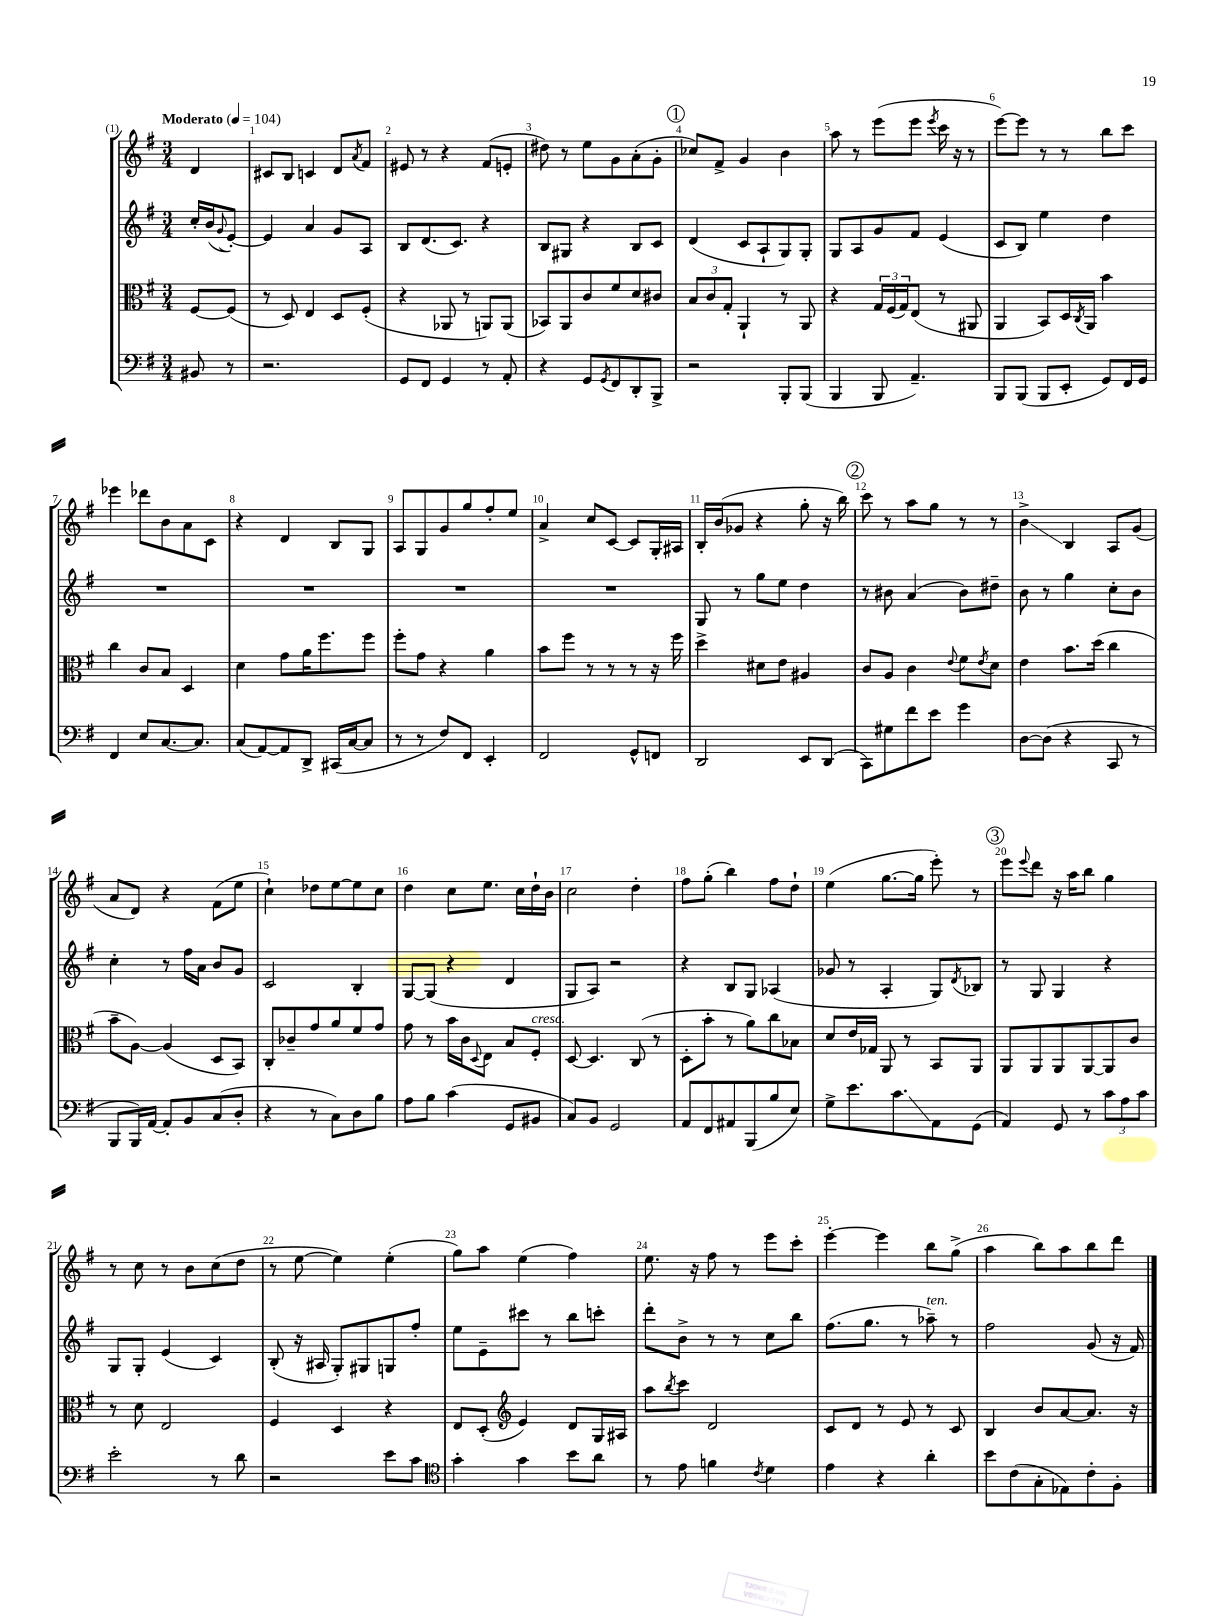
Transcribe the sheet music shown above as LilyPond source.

<<
\new StaffGroup <<
\new Staff = "s0" {
    \clef treble \key g \major \numericTimeSignature \time 3/4 \partial 4 \tempo "Moderato" 4 = 104
    d'4 |
    cis'8 b8 c'4 d'8 \acciaccatura { a'8 } fis'8 |
    eis'8 r8 r4 fis'8( e'8-. |
    dis''8) r8 e''8 g'8 a'8-.( g'8-. |
    \mark \markup { \circle "1" } ces''8) fis'8-> g'4 b'4 |
    a''8 r8 e'''8( e'''8 \acciaccatura { e'''8 } c'''16 r16 r8 |
    e'''8~) e'''8 r8 r8 b''8 c'''8 |
    ees'''4 des'''8 b'8 a'8 c'8 |
    r4 d'4 b8 g8 |
    a8 g8 g'8 g''8 fis''8-. e''8 |
    a'4-> c''8 c'8~ c'8 g16-. ais16 |
    b16-. b'16( ges'8 r4 g''8-. r16 b''16) |
    \mark \markup { \circle "2" } c'''8 r8 a''8 g''8 r8 r8 |
    b'4->\glissando b4 a8 g'8( |
    a'8 d'8) r4 fis'8( e''8 |
    c''4-!) des''8 e''8~ e''8 c''8 |
    d''4 c''8 e''8. c''16 d''16-! b'16 |
    c''2 d''4-. |
    fis''8 g''8-.( b''4) fis''8 d''8-! |
    e''4( g''8.~ g''16 e'''8-.) r8 |
    \mark \markup { \circle "3" } e'''8 \appoggiatura { e'''8 } d'''8 r16 a''16 b''8 g''4 |
    r8 c''8 r8 b'8 c''8( d''8 |
    r8 e''8~ e''4) e''4-.( |
    g''8) a''8 e''4( fis''4) |
    e''8. r16 fis''8 r8 e'''8 c'''8-. |
    e'''4~-. e'''4 b''8 g''8->( |
    a''4 b''8) a''8 b''8 d'''8 \bar "|." |
}
\new Staff = "s1" {
    \clef treble \key g \major \numericTimeSignature \time 3/4 \partial 4
    c''16-. b'16( \appoggiatura { g'8 } e'8~-.) |
    e'4 a'4 g'8 a8 |
    b8 d'8.( c'8.) r4 |
    b8 gis8 r4 b8 c'8 |
    \mark \markup { \circle "1" } d'4( c'8 a8-! g8) g8-. |
    g8 a8 g'8 fis'8 e'4( |
    c'8 b8) e''4 d''4 |
    R2. |
    R2. |
    R2. |
    R2. |
    g8 r8 g''8 e''8 d''4 |
    \mark \markup { \circle "2" } r8 bis'8 a'4( bis'8) dis''8-- |
    b'8 r8 g''4 c''8-. b'8 |
    c''4-. r8 fis''16 a'16 b'8 g'8 |
    c'2 b4-. |
    g8~ g8( r4 d'4 |
    g8 a8) r2 |
    r4 b8 g8 aes4( |
    ges'8 r8 a4-. g8) \acciaccatura { d'8 } bes8 |
    \mark \markup { \circle "3" } r8 g8 g4 r4 |
    g8 g8-. e'4( c'4) |
    b8-.( r16 ais16 g8-.) gis8 g8 fis''8-. |
    e''8 e'8-- cis'''8 r8 b''8 c'''8-. |
    d'''8-. b'8-> r8 r8 c''8 b''8 |
    fis''8.( g''8. r8 aes''8--^\markup { \italic "ten." }) r8 |
    fis''2 g'8( r16 fis'16) \bar "|." |
}
\new Staff = "s2" {
    \clef alto \key g \major \numericTimeSignature \time 3/4 \partial 4
    fis8~ fis8( |
    r8 d8) e4 d8 fis8-.( |
    r4 aes,8 r8 a,8) a,8( |
    bes,8) a,8 c'8 fis'8 d'8 cis'8 |
    \mark \markup { \circle "1" } \tuplet 3/2 { b8 c'8 g8-. } a,4-! r8 a,8 |
    r4 \tuplet 3/2 { g16 fis16( g16) } e8( r8 ais,8 |
    a,4 b,8) d16 \acciaccatura { c8 } a,16 b'4 |
    c''4 c'8 b8 d4 |
    d'4 g'8 a'16 fis''8. fis''8 |
    fis''8-. g'8 r4 a'4 |
    b'8 fis''8 r8 r8 r8 r16 fis''16 |
    d''4-> dis'8 e'8 ais4 |
    \mark \markup { \circle "2" } c'8 a8 c'4 \appoggiatura { e'8 } fis'8 \acciaccatura { e'8 } d'8 |
    e'4 b'8. d''16( c''4 |
    b'8-- a8~) a4( d8 b,8) |
    c8-. ces'8-- g'8 a'8 fis'8 g'8 |
    g'8 r8 b'16 c'16 \appoggiatura { d8 } e8 b8 fis8-.^\markup { \italic "cresc." } |
    d8~ d4. c8( r8 |
    d8-. b'8-. r8 a'8) c''8 bes8 |
    d'8 e'16 ges16 a,8 r8 b,8 a,8 |
    \mark \markup { \circle "3" } a,8 a,8 a,8 a,8~ a,8 c'8 |
    r8 d'8 e2 |
    fis4 d4 r4 |
    e8 d8-.( \clef treble e'4) d'8 g16 ais16 |
    a''8 \acciaccatura { b''8 } c'''8 d'2 |
    c'8 d'8 r8 e'8 r8 c'8 |
    b4 b'8 a'8~ a'8. r16 \bar "|." |
}
\new Staff = "s3" {
    \clef bass \key g \major \numericTimeSignature \time 3/4 \partial 4
    bis,8 r8 |
    r2. |
    g,8 fis,8 g,4 r8 a,8-. |
    r4 g,8 \acciaccatura { g,8 } fis,8 d,8-. b,,8-> |
    \mark \markup { \circle "1" } r2 b,,8-. b,,8( |
    b,,4 b,,8 a,4.--) |
    b,,8 b,,8( b,,8 e,8-. g,8) fis,16 g,16 |
    fis,4 e8 c8.~ c8. |
    c8( a,8~) a,8 d,8-> cis,16( c16~ c8 |
    r8 r8 fis8) fis,8 e,4-. |
    fis,2 g,8-^ f,8 |
    d,2 e,8 d,8( |
    \mark \markup { \circle "2" } c,8) gis8 fis'8 e'8 g'4 |
    d8~ d8( r4 c,8 r8 |
    b,,8 b,,16) a,16~ a,8-. b,8 c8( d8-. |
    r4 r8 c8) d8 b8 |
    a8 b8 c'4( g,8 bis,8 |
    c8) b,8 g,2 |
    a,8 fis,8 ais,8 b,,8( b8 e8) |
    g8-> e'8. c'8.\glissando a,8 g,8( |
    \mark \markup { \circle "3" } a,4) g,8 r8 \tuplet 3/2 { c'8 a8 c'8 } |
    e'2-. r8 d'8 |
    r2 e'8 c'8 |
    \clef tenor g'4-. g'4 b'8 a'8 |
    r8 e'8 f'4 \acciaccatura { c'8 } d'4 |
    e'4 r4 a'4-. |
    b'8 c'8( g8-. ees8) c'8-. fis8-. \bar "|." |
}
>>
>>
\layout { \context { \Score \override BarNumber.break-visibility = ##(#f #t #t) barNumberVisibility = #all-bar-numbers-visible } }
